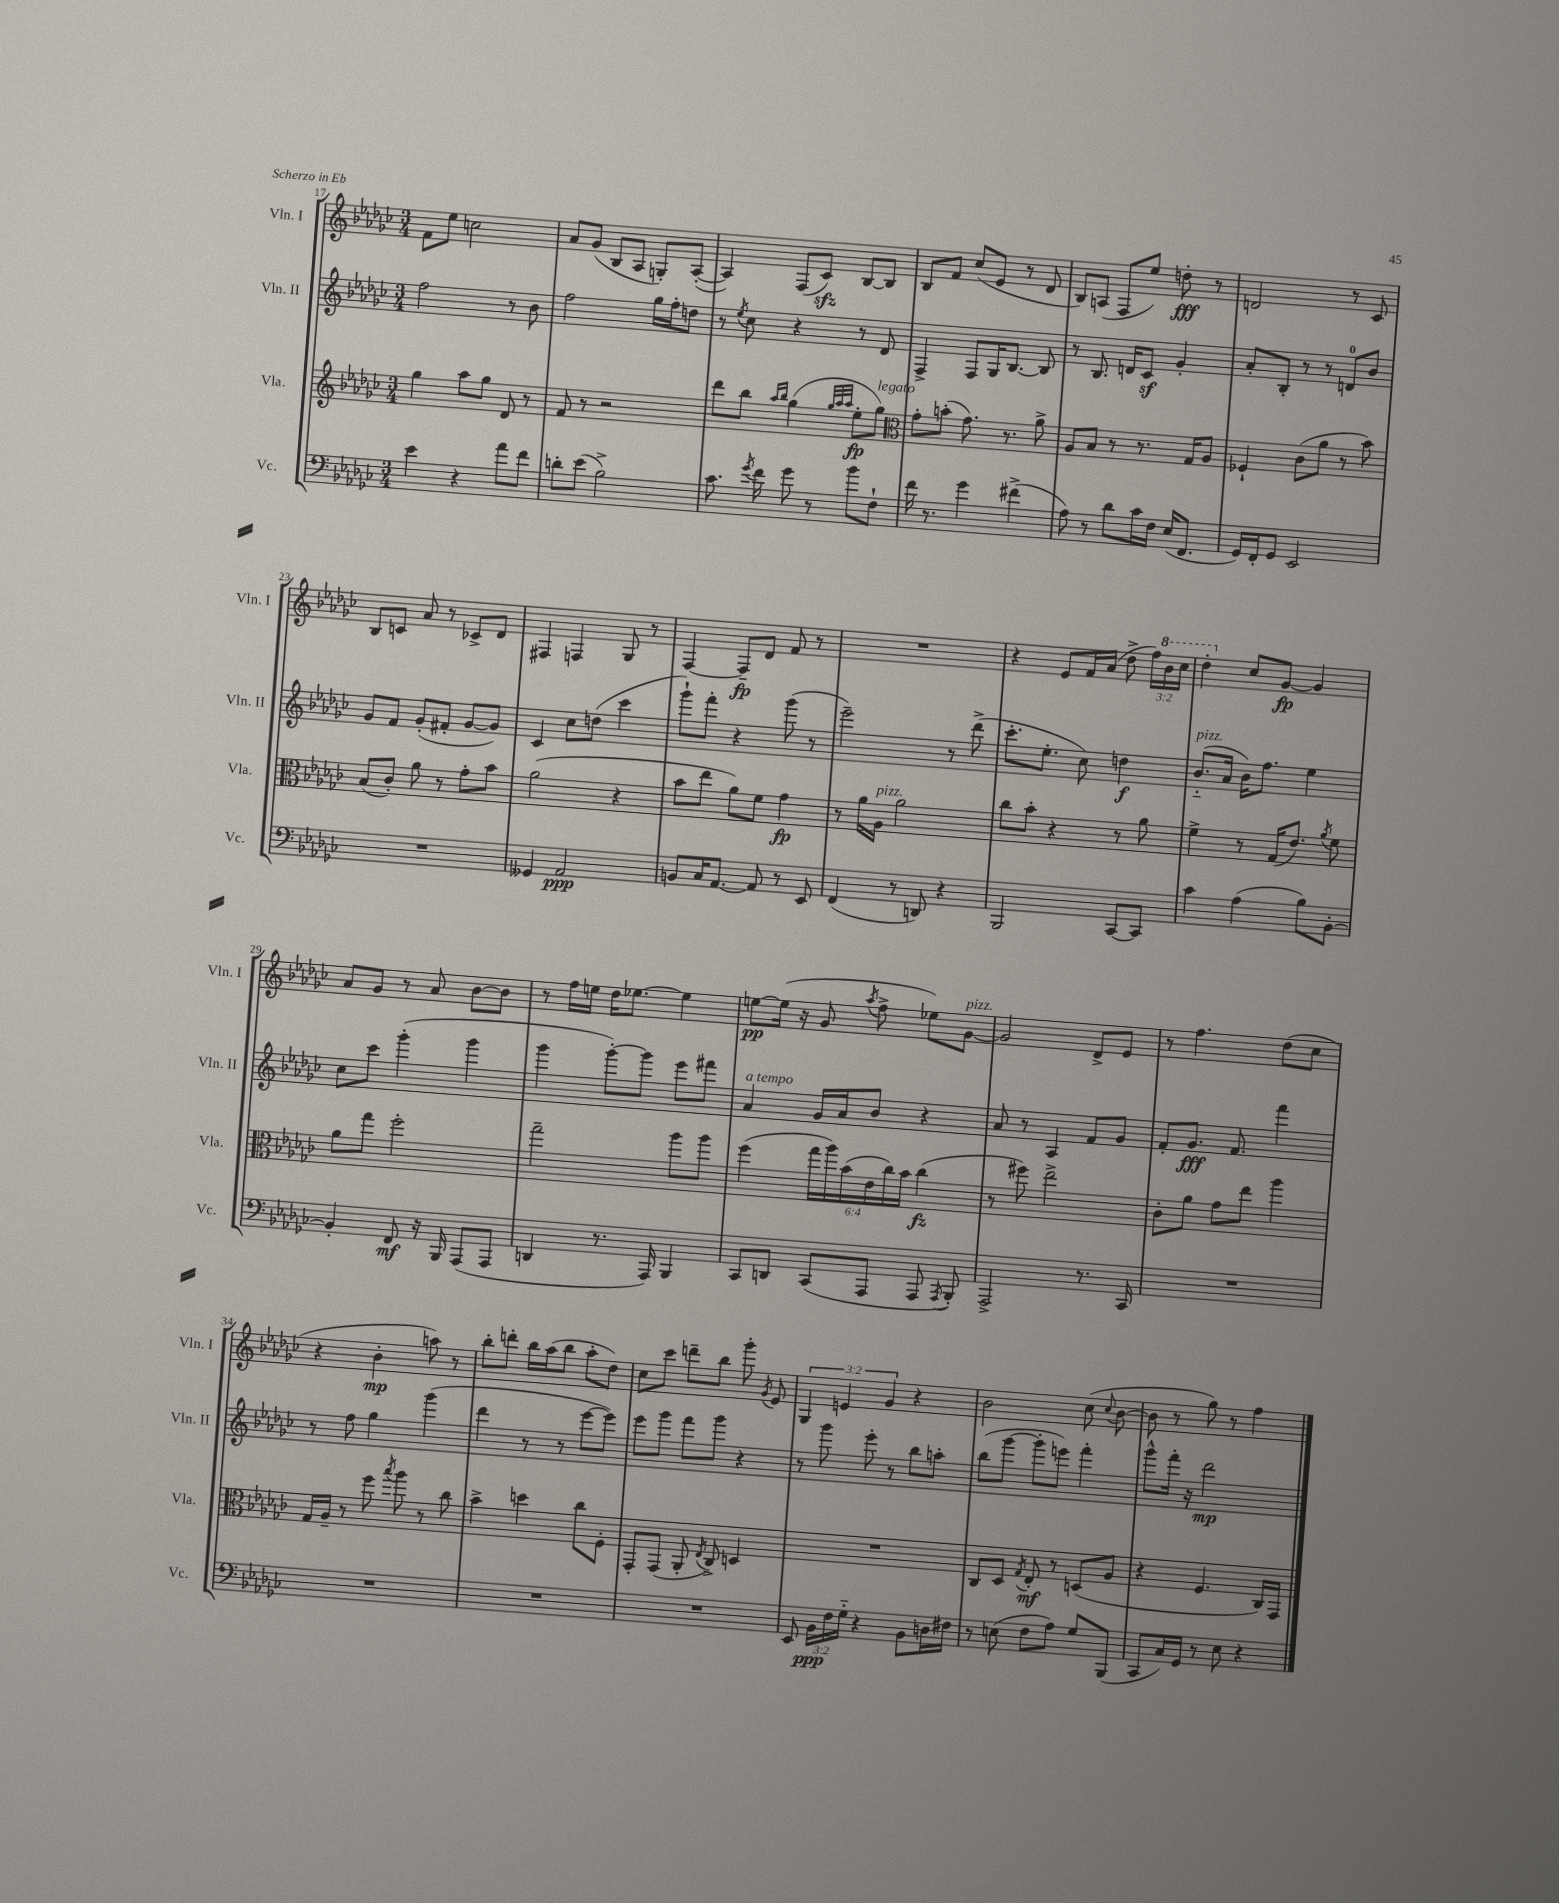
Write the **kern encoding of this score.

**kern	**kern	**kern	**kern
*staff4	*staff3	*staff2	*staff1
*clefF4	*clefG2	*clefG2	*clefG2
*k[b-e-a-d-g-c-]	*k[b-e-a-d-g-c-]	*k[b-e-a-d-g-c-]	*k[b-e-a-d-g-c-]
*M3/4	*M3/4	*M3/4	*M3/4
4e-	4gg-	2ff	8f
.	.	.	8ee-
4r	8aa-	.	2cc
.	8gg-	.	.
8a-	8d-	8r	.
8f	8r	8b-	.
=	=	=	=
8d'	8f	2ff	8a-
(8e-	8r	.	(8g-
2B-^)	2r	.	8B-
.	.	.	8A-
.	.	16gg-	8G')
.	.	16ff'	.
.	.	8dd	([8A-'
=	=	=	=
8.c-	8ddd-	8r	4A-])
.	.	8qee-	.
.	8bb-	8cc-	.
8qg-	.	.	.
16f	.	.	.
.	16qqaa-	.	.
.	16qqbb-	.	.
8g-	(4gg-	4r	(8F
8r	.	.	8c-)
.	32qqgg-	.	.
.	32qqaa-	.	.
.	32qqaa-	.	.
8b-	8ee-'	8r	[8B-
8F`	8gg-)	8d-	8B-]
=	=	=	=
*	*clefC3	*	*
16f	8g-'	4F^	8B-
8.r	.	.	.
.	(8b'	.	8f
4g-	8.g-)	8F	(8cc-
.	.	16G-	8e-
.	8.r	[8.B-	.
(4f#^	.	.	8r
.	8a-^	8B-]	8d-
=	=	=	=
8A-)	8A-	8r	8B-)
8r	8B-	8.B-	(8A
8d-	8r	.	8F
.	.	16d	.
16c-	8.r	8c-	8ee-)
16F	.	.	.
(16E-	.	4g-'	8dd'
8.FF	16G-	.	.
.	8A-	.	8r
=	=	=	=
16GG-)	4F-`	8a-'	2d
16FF'	.	.	.
8GG-	.	8B-'	.
2EE-	(8c-	8r	.
.	8a-	8r	.
.	8r	8d	8r
.	8b-)	8b-	8c-
=	=	=	=
2.r	(8B-	8g-	8B-
.	8c-')	8f	8c
.	8a-	(8g-'	8a-
.	8r	8f#'	8r
.	8g-'	[8g-	8c-^
.	8b-	8g-])	8d-
=	=	=	=
4GG--	(2a-	4c-	4F#
2AA-	.	8cc-	4F
.	.	(8dd	.
.	4r	4ccc-	8G-
.	.	.	8r
=	=	=	=
8BB	8b-	8ggg-`)	[4F
16C-	8ee-	8fff'	.
[8.AA-	.	.	.
.	8a-)	4r	8F~]
8AA-]	8f	.	8d-
8r	4g-	(8ggg-	8f
8EE-	.	8r	8r
=	=	=	=
(4FF	8r	2eee-~)	2.r
.	16a-	.	.
.	16A-	.	.
8r	2a-	.	.
8DD)	.	.	.
4r	.	8r	.
.	.	(8ddd-^	.
=	=	=	=
2BBB-	8cc-	8.ccc-'	4r
.	8b-'	.	.
.	.	8.ee-'	.
.	4r	.	8e-
.	.	8cc-)	16f
.	.	.	(16a-
[8CC-	8r	4dd	8dd-^
8CC-]	8a-	.	24ff)
.	.	.	24bb-
.	.	.	24ccc-
=	=	=	=
4c-	4f^	(8.b-'~	4ddd-'
.	.	16a-	.
(4A-	8r	16b-)	8cc-
.	.	8.ff	.
.	(16G-	.	[8g-
.	8.e-)	.	.
8B-)	.	4ee-	4g-]
.	8qa-	.	.
[8BB-'	8f	.	.
=	=	=	=
4BB-']	8a-	8cc-	8a-
.	8gg-	8ccc-	8g-
8FF	2ff'	(4ggg-'	8r
16r	.	.	8a-
16BBB-	.	.	.
(8AAA-	.	4ggg-	[8b-
8AAA-	.	.	8b-]
=	=	=	=
4DD	2gg-~	4ggg-	8r
.	.	.	16ff
.	.	.	16ee
8.r	.	[8ggg-')	16dd-
.	.	.	[8.ee-
.	.	8ggg-]	.
16AAA-)	.	.	.
4BBB-	8aa-	8eee-	4ee-]
.	8aa-	8fff#	.
=	=	=	=
8CC-	(4ff	4a-	[8ee
8DD	.	.	(16ee]
.	.	.	16r
(8CC-	24gg-	16g-	8g-
.	24aa-)	.	.
.	.	16a-	.
.	(24b-	.	.
.	.	.	8qaa-
8AAA-	24e-	8b-	8ff^
.	24cc-)	.	.
.	24b-	.	.
8AAA-	(4cc-	4r	8ee-)
8qAAA-	.	.	.
8BBB-')	.	.	[8g-
=	=	=	=
2AAA-^	8r	8a-	2g-]
.	8ff#)	8r	.
.	2ee-^	4A-	.
8.r	.	8f	8d-^
.	.	8g-	8e-
16CC-	.	.	.
=	=	=	=
2.r	8c-'	8f'	8r
.	8a-	8.g-	4.ff
.	8g-	.	.
.	.	8.f	.
.	8ee-	.	.
.	4aa-	4fff	(8dd-
.	.	.	8cc-
=	=	=	=
2.r	16G-	8r	4r
.	16A-~	.	.
.	8r	8ff	.
.	8ff	4gg-	4b-'
.	8qbb-	.	.
.	8aa-	.	.
.	8r	(4ggg-	8aa)
.	8cc-	.	8r
=	=	=	=
2.r	4b-^	4ddd-	8bb-'
.	.	.	8ddd'
.	4dd	8r	16bb-
.	.	.	(16aa-
.	.	8r	8bb-
.	8cc-	[8eee-	8aa-'
.	8F'	8eee-])	8dd-)
=	=	=	=
2.r	8GG-'	8eee-	8cc-
.	(8GG-	8ggg-	8ccc-
.	8AA-'	8fff	8ddd~
.	8qE-	.	.
.	8C-^)	8ggg-	8bb-
.	4D	4r	8ggg-'
.	.	.	8qg-
.	.	.	8e-
=	=	=	=
8EE-	2.r	8r	6G-
24BB-	.	8ggg-	.
24F	.	.	6e
24G-'~	.	.	.
4r	.	8eee-'	.
.	.	.	6g-
.	.	8r	.
8BB-	.	8bb-	4r
16D	.	8aa'	.
16F#	.	.	.
=	=	=	=
8r	8C-	(8bb-	2b-
(8E	8D-	[8ggg-	.
.	8qG-	.	.
8F	8E-'	8ggg-']	.
8A-)	8r	8eee)	.
8G-	(8D	4fff'	(8cc-
.	.	.	8qqcc-
(8BBB-	8A-	.	[8b-
=	=	=	=
8CC-	4r	8ggg-^^	8b-]
16C-)	.	16fff'	8r
16GG-	.	16r	.
8r	4.F	2ddd-	8gg-)
8E-	.	.	8r
4r	.	.	4ff
.	16C-)	.	.
.	16GG-	.	.
==	==	==	==
*-	*-	*-	*-
